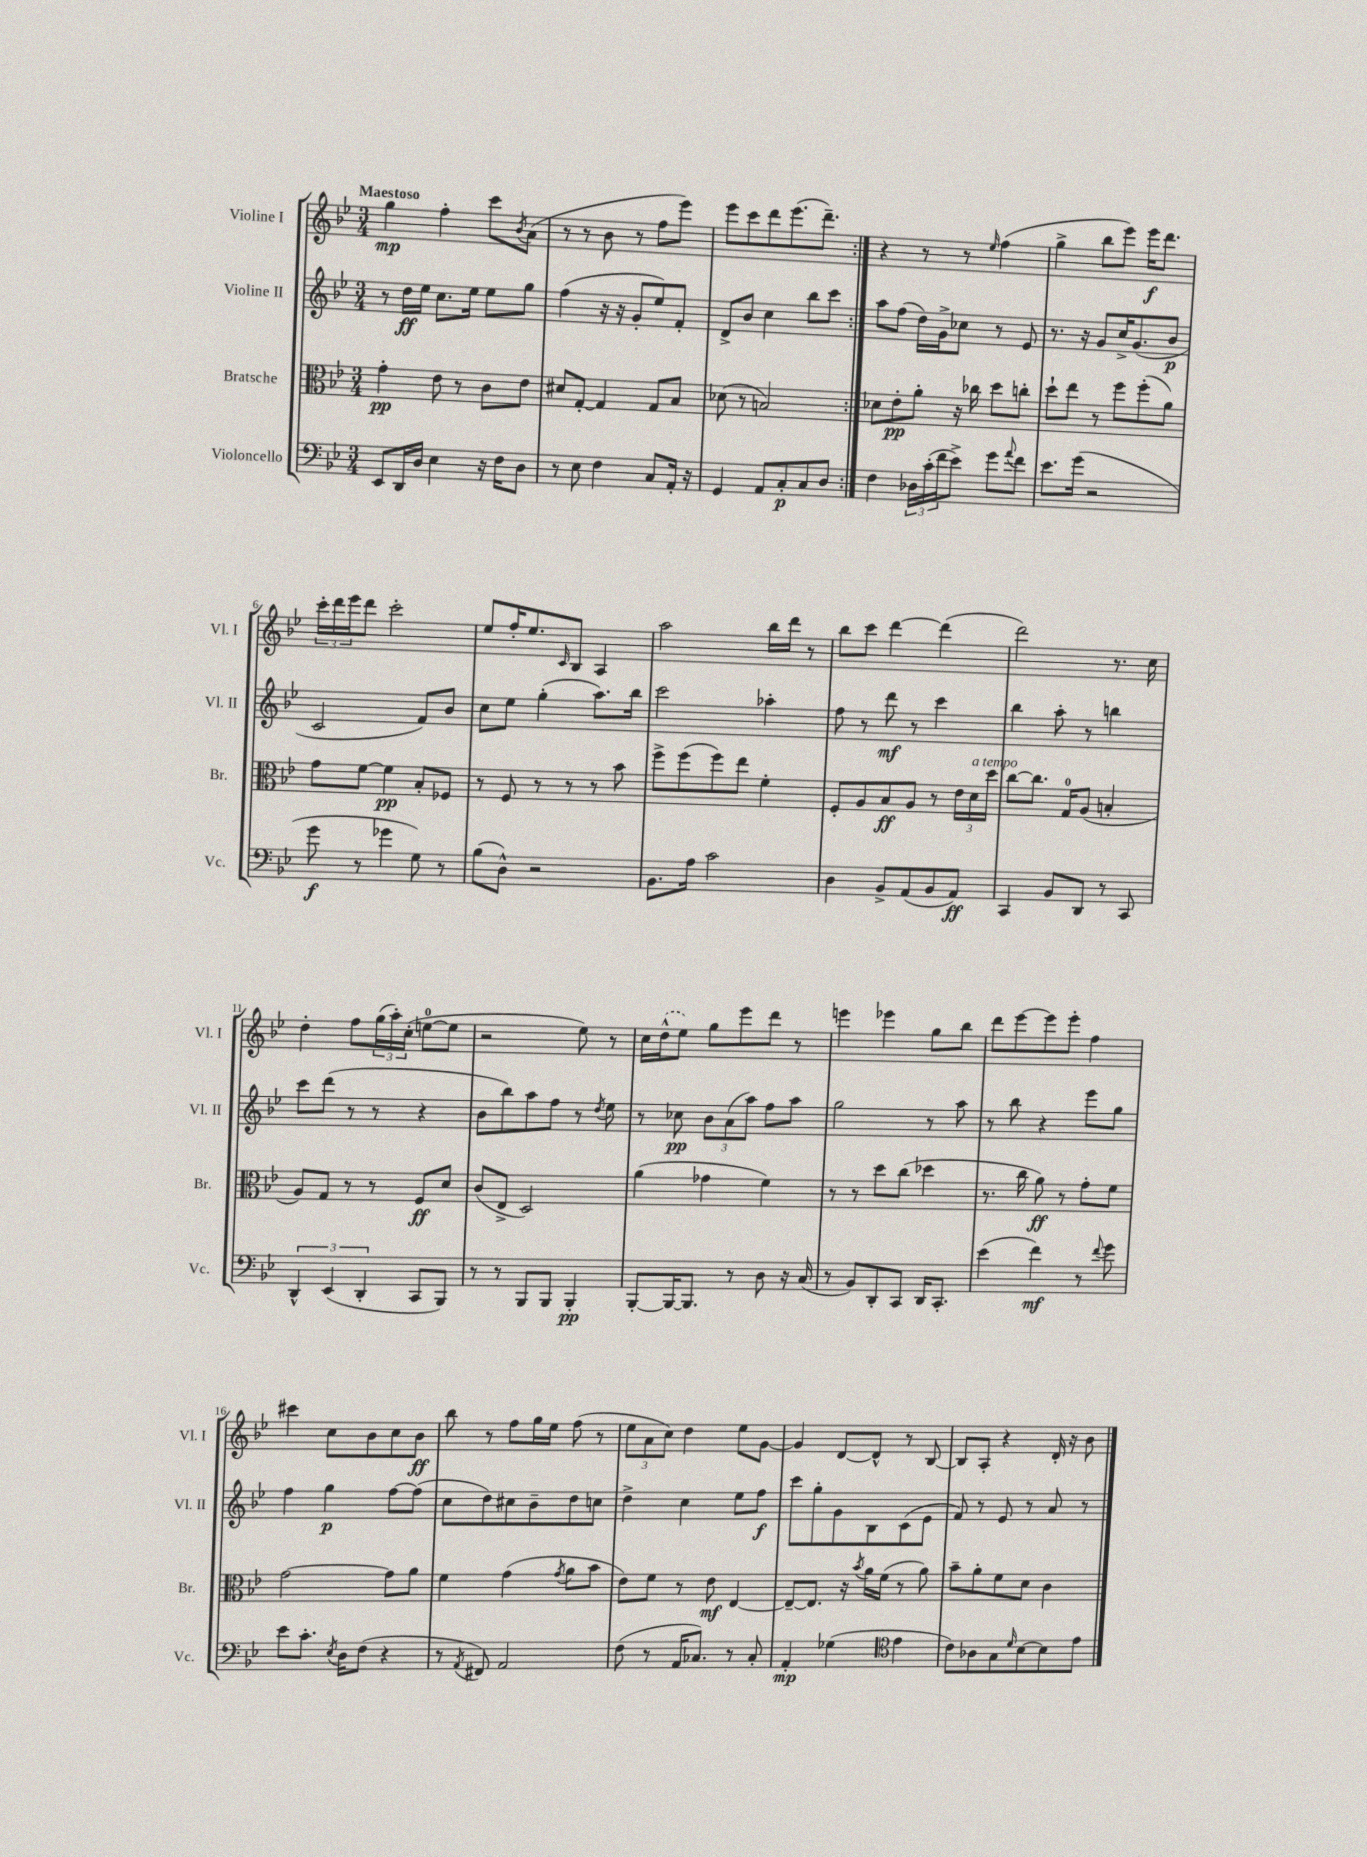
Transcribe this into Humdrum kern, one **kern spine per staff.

**kern	**dynam	**kern	**dynam	**kern	**dynam	**kern	**dynam
*part4	*part4	*part3	*part3	*part2	*part2	*part1	*part1
*staff4	*staff4	*staff3	*staff3	*staff2	*staff2	*staff1	*staff1
*I"Violoncello	*	*I"Bratsche	*	*I"Violine II	*	*I"Violine I	*
*I'Vc.	*	*I'Br.	*	*I'Vl. II	*	*I'Vl. I	*
*clefF4	*	*clefC3	*	*clefG2	*	*clefG2	*
*k[b-e-]	*	*k[b-e-]	*	*k[b-e-]	*	*k[b-e-]	*
*M3/4	*	*M3/4	*	*M3/4	*	*M3/4	*
=1	=1	=1	=1	=1	=1	=1	=1
!	!	!	!	!	!	!LO:TX:a:B:t=Maestoso	!
8EE-/L	.	4g'\	pp	8r	.	4gg\	mp
16DD/L	.	.	.	16dd\LL	ff	.	.
16D/JJ	.	.	.	16ee-\JJ	.	.	.
4E-\	.	8e-\	.	8.cc\L	.	4ff'\	.
.	.	8r	.	.	.	.	.
.	.	.	.	16ee-\Jk	.	.	.
16r	.	8c\L	.	8ee-\L	.	8ccc\L	.
16F\KL	.	.	.	.	.	.	.
.	.	.	.	.	.	8qb-/	.
8D\J	.	8e-\J	.	8gg\J	.	(8a\J	.
=2	=2	=2	=2	=2	=2	=2	=2
8r	.	8d#X/L	.	(4ff\	.	8r	.
8E-\	.	[8G'/J	.	.	.	8r	.
4F\	.	4G/]	.	16r	.	8b-\	.
.	.	.	.	16r	.	.	.
.	.	.	.	8g'/L	.	8r	.
8C/L	.	8G/L	.	8ee-/)	.	8ff\L	.
16AA'/Jk	.	8B-/J	.	8f'/J	.	8eee-\J)	.
16r	.	.	.	.	.	.	.
=3	=3	=3	=3	=3	=3	=3	=3
4GG/	.	(8d-X\	.	8d^/L	.	8eee-\L	.
.	.	8r	.	8b-/J	.	8ccc\	.
8AA/L	.	2Bn/)	.	4cc\	.	8ddd\	.
8C'/	p	.	.	.	.	(8.eee-\	.
8C/	.	.	.	8bb-\L	.	.	.
.	.	.	.	.	.	8.ddd~\J)	.
8D/J	.	.	.	8ccc\J	.	.	.
=4:|!	=4:|!	=4:|!	=4:|!	=4:|!	=4:|!	=4:|!	=4:|!
4F\	.	8d-X\L	.	8aa\L	.	4r	.
.	.	8e-'\	pp	(8ff\J	.	.	.
24D-X\LL	.	8a'\J	.	16dd\LL)	.	8r	.
(24c'\	.	.	.	.	.	.	.
.	.	.	.	16g^\J	.	.	.
24f\J	.	.	.	.	.	.	.
8e-^\J)	.	16r	.	8cc-X\J	.	8r	.
.	.	16cc-X\	.	.	.	.	.
.	.	.	.	.	.	16qqee-/	.
8g\L	.	8dd\L	.	8r	.	(4ff\	.
8qqa/	.	.	.	.	.	.	.
8f\J	.	8ccn'\J	.	8e-/	.	.	.
=5	=5	=5	=5	=5	=5	=5	=5
8.e-\L	.	8dd`\L	.	8.r	.	4gg^\	.
.	.	8ee-\J	.	.	.	.	.
(16g\Jk	.	.	.	16r	.	.	.
2r	.	8r	.	8g/L	.	8bb-\L	.
.	.	8ff\L	.	16cc^/K	.	8eee-\J)	.
.	.	.	.	(8.g/	.	.	.
.	.	(8ff'\	.	.	.	16eee-\KL	f
.	.	.	.	.	.	8.ddd\J	.
.	.	8a\J)	.	8b-/J	p	.	.
!!LO:LB:g=z
=6	=6	=6	=6	=6	=6	=6	=6
8g\	f	8g\L	.	2c/	.	24ccc'\LL	.
.	.	.	.	.	.	24ddd\	.
.	.	.	.	.	.	24eee-\J	.
8r	.	[8f\J	.	.	.	8ddd\J	.
4g-X\	.	4f\]	pp	.	.	2ccc'\	.
8G\)	.	8B-'/L	.	8f/L)	.	.	.
8r	.	8F-X/J	.	8b-/J	.	.	.
=7	=7	=7	=7	=7	=7	=7	=7
(8B-\L	.	8r	.	8cc\L	.	8ee-/L	.
8D^^\J)	.	8F/	.	8ee-\J	.	16ff'/K	.
.	.	.	.	.	.	8.ee-/	.
2r	.	8r	.	(4gg'\	.	.	.
.	.	.	.	.	.	16qqc/	.
.	.	8r	.	.	.	8B-/J	.
.	.	8r	.	8.aa\L)	.	4A/	.
.	.	8b-\	.	.	.	.	.
.	.	.	.	16bb-\Jk	.	.	.
=8	=8	=8	=8	=8	=8	=8	=8
8.BB-\L	.	8ff^\L	.	2ccc\	.	2aa\	.
.	.	(8ff\	.	.	.	.	.
16A\Jk	.	.	.	.	.	.	.
2c\	.	8ff\)	.	.	.	.	.
.	.	8ee-\J	.	.	.	.	.
.	.	4f'\	.	4aa-X'\	.	16bb-\LL	.
.	.	.	.	.	.	16ddd\JJ	.
.	.	.	.	.	.	8r	.
=9	=9	=9	=9	=9	=9	=9	=9
4D\	.	8F'/L	.	8ff\	.	8bb-\L	.
.	.	8A/	.	8r	.	8ccc\J	.
8BB-^/L	.	8B-/	ff	8ddd\	mf	[4ddd\	.
(8AA/	.	8A/J	.	8r	.	.	.
8BB-/	.	8r	.	4ccc\	.	(4ddd\]	.
8AA/J)	ff	24e-\LL	.	.	.	.	.
!	!	!LO:TX:a:i:t=a tempo	!	!	!	!	!
.	.	24d\	.	.	.	.	.
.	.	24dd\JJ	.	.	.	.	.
=10	=10	=10	=10	=10	=10	=10	=10
4CC/	.	[8cc\L	.	4bb-\	.	2ddd\)	.
.	.	8.cc\J]	.	.	.	.	.
8BB-/L	.	.	.	8aa'\	.	.	.
.	.	16G/KL	.	.	.	.	.
8DD/J	.	(8A/J	.	8r	.	.	.
8r	.	4Bn'/	.	4bbn\	.	8.r	.
8CC/	.	.	.	.	.	.	.
.	.	.	.	.	.	16cc\	.
!!LO:LB:g=z
=11	=11	=11	=11	=11	=11	=11	=11
6DD^^/	.	8A/L)	.	8ccc\L	.	4dd'\	.
.	.	8G/J	.	(8ddd\J	.	.	.
(6EE-/	.	.	.	.	.	.	.
.	.	8r	.	8r	.	8ff\L	.
6DD'/	.	.	.	.	.	.	.
.	.	8r	.	8r	.	(24gg\L	.
.	.	.	.	.	.	24aa'\)	.
.	.	.	.	.	.	(24cc'\JJ	.
8CC/L	.	8F/L	ff	4r	.	[8een\L	.
8BBB-/J)	.	8d/J	.	.	.	8ee\J]	.
=12	=12	=12	=12	=12	=12	=12	=12
8r	.	(8c/L	.	8b-\L	.	2r	.
8r	.	8E-^/J	.	8bb-\)	.	.	.
8BBB-/L	.	2D/)	.	8aa\	.	.	.
8BBB-/J	.	.	.	8ff\J	.	.	.
4BBB-'/	pp	.	.	8r	.	8ee-\)	.
.	.	.	.	8qdd/	.	.	.
.	.	.	.	8ee-\	.	8r	.
=13	=13	=13	=13	=13	=13	=13	=13
[8BBB-'/L	.	(4a\	.	8r	.	16cc\LL	.
.	.	.	.	.	.	(16dd^^\J	.
16BBB-/K_	.	.	.	8cc-X\	pp	8ee-\J)	.
8.BBB-/J]	.	.	.	.	.	.	.
.	.	4g-X\	.	12b-\L	.	8gg\L	.
.	.	.	.	(12a\	.	.	.
8r	.	.	.	.	.	8eee-\	.
.	.	.	.	12aa\J)	.	.	.
8D\	.	4f\)	.	8ff\L	.	8ddd\J	.
16r	.	.	.	8aa\J	.	8r	.
(16C/	.	.	.	.	.	.	.
=14	=14	=14	=14	=14	=14	=14	=14
8r	.	8r	.	2gg\	.	4eeen\	.
8BB-/L)	.	8r	.	.	.	.	.
8DD'/	.	8dd\L	.	.	.	4eee-X\	.
8CC/J	.	(8cc\J	.	.	.	.	.
16DD/KL	.	4dd-X\	.	8r	.	8gg\L	.
8.CC'/J	.	.	.	.	.	.	.
.	.	.	.	8aa\	.	8bb-\J	.
=15	=15	=15	=15	=15	=15	=15	=15
(4e-\	.	8.r	.	8r	.	8ddd\L	.
.	.	.	.	8bb-\	.	[8eee-\	.
.	.	16cc\	.	.	.	.	.
4f\)	mf	8a\)	ff	4r	.	8eee-\]	.
.	.	8r	.	.	.	8eee-'\J	.
8r	.	8g'\L	.	8eee-\L	.	4ff\	.
8qqf/	.	.	.	.	.	.	.
8g\	.	8f\J	.	8gg\J	.	.	.
!!LO:LB:g=z
=16	=16	=16	=16	=16	=16	=16	=16
8e-\L	.	[2g\	.	4ff\	.	4ccc#X\	.
8.c'\J	.	.	.	.	.	.	.
.	.	.	.	4gg\	p	8cc\L	.
8qE-/	.	.	.	.	.	.	.
16D\KL	.	.	.	.	.	.	.
(8F\J	.	.	.	.	.	8b-\	.
4r	.	8g\L]	.	[8ff\L	.	8cc\	.
.	.	8a\J	.	(8ff\J]	.	8b-\J	ff
=17	=17	=17	=17	=17	=17	=17	=17
8r	.	4f\	.	8cc\L	.	8bb-\	.
8qAA/	.	.	.	.	.	.	.
8FF#X/)	.	.	.	8dd\)	.	8r	.
2AA/	.	(4g\	.	8cc#X\	.	8ff\L	.
.	.	.	.	8b-~\	.	16gg\L	.
.	.	.	.	.	.	16ee-\JJ	.
.	.	8qg/	.	.	.	.	.
.	.	8a\L	.	8dd\	.	(8ff\	.
.	.	8b-\J	.	8ccn\J	.	8r	.
=18	=18	=18	=18	=18	=18	=18	=18
(8F\	.	8e-\L)	.	4dd^\	.	12ee-\L	.
.	.	.	.	.	.	12a\	.
8r	.	8f\J	.	.	.	.	.
.	.	.	.	.	.	12cc\J)	.
16AA/KL	.	8r	.	4cc\	.	4dd\	.
8.C-X/J)	.	.	.	.	.	.	.
.	.	8e-\	mf	.	.	.	.
8r	.	[4E-/	.	8ee-\L	.	8ee-\L	.
8C-'/	.	.	.	8ff\J	f	[8g\J	.
=19	=19	=19	=19	=19	=19	=19	=19
4AA'/	mp	8E-~/L_	.	8ccc\L	.	4g/]	.
.	.	8.E-/J]	.	8gg'\	.	.	.
(4G-X\	.	.	.	8g\	.	[8d/L	.
.	.	16r	.	.	.	.	.
.	.	8qb-/	.	.	.	.	.
.	.	16a\LL	.	8B-\	.	8d^^/J]	.
.	.	(16f\JJ	.	.	.	.	.
*clefC4	*	*	*	*	*	*	*
4e-\	.	8r	.	(8c\	.	8r	.
.	.	8a\)	.	8e-\J	.	[8B-/	.
=20	=20	=20	=20	=20	=20	=20	=20
8c\L)	.	8b-~\L	.	8f/)	.	8B-/L]	.
8A-X\	.	8a'\	.	8r	.	8A'/J	.
8G\	.	8f\	.	8e-/	.	4r	.
16qqd/	.	.	.	.	.	.	.
[8B-\	.	8d\J	.	8r	.	.	.
8B-\]	.	4c\	.	8a/	.	16d'/	.
.	.	.	.	.	.	16r	.
8e-\J	.	.	.	8r	.	8b-\	.
==	==	==	==	==	==	==	==
*-	*-	*-	*-	*-	*-	*-	*-
